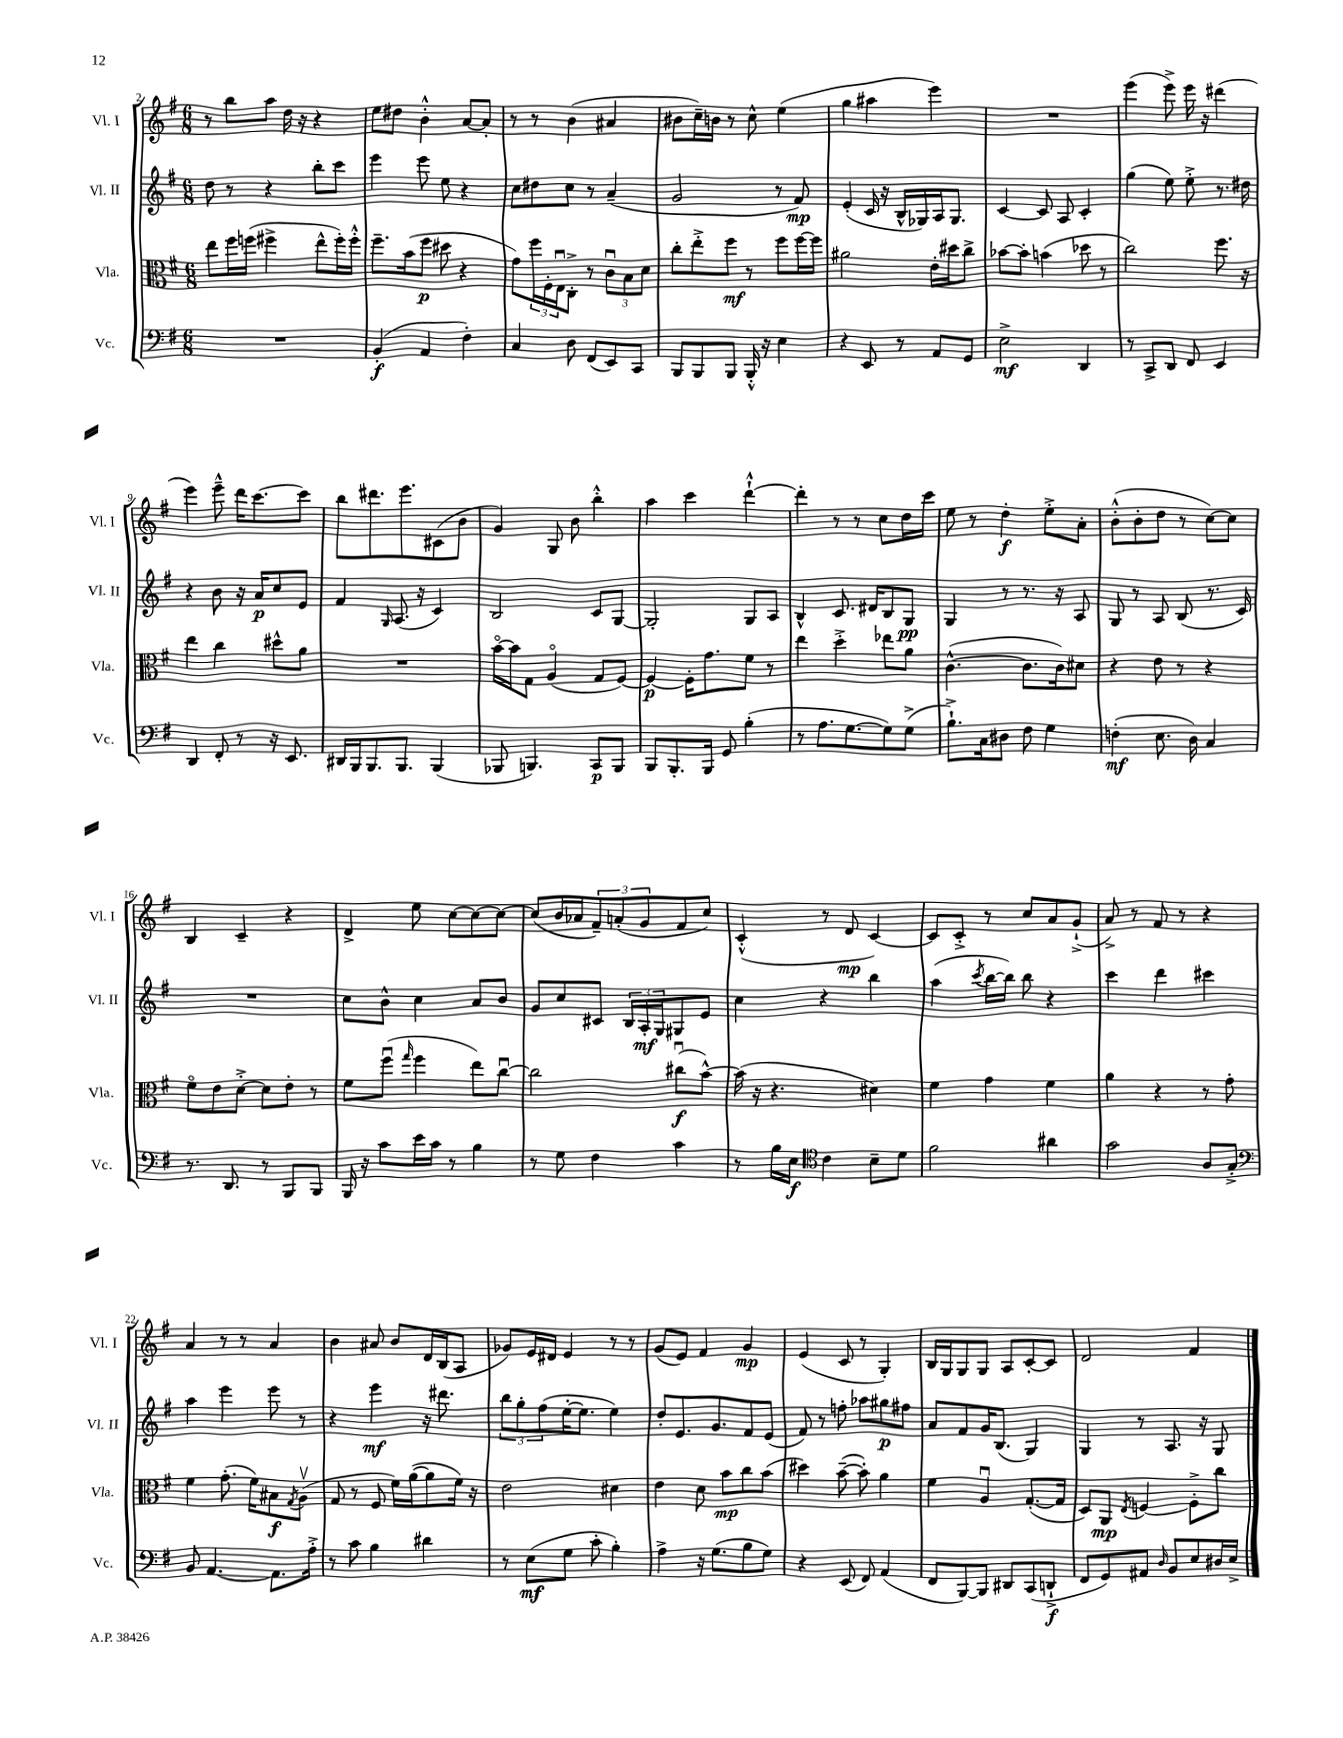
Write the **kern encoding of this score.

**kern	**kern	**kern	**kern
*staff4	*staff3	*staff2	*staff1
*clefF4	*clefC3	*clefG2	*clefG2
*k[f#]	*k[f#]	*k[f#]	*k[f#]
*M6/8	*M6/8	*M6/8	*M6/8
2.r	8ee	8dd	8r
.	16ff#	8r	8bb
.	(16ff	.	.
.	4ff#^	4r	8aa
.	.	.	16dd
.	.	.	16r
.	8ee^^	8bb'	4r
.	16ff#')	8ccc	.
.	16ff#'^^	.	.
=	=	=	=
(4BB'	8.ff#~	4eee	8ee
.	.	.	8dd#
.	(16b	.	.
4AA	8ff#	8eee	4b'^^
.	8dd#	8ee	.
4F#')	4r	4r	[8a
.	.	.	8a']
=	=	=	=
4C	8g)	8cc	8r
.	24ff#	8dd#	8r
.	24F#'	.	.
.	24Eu	.	.
8D	8C'^	8cc	(4b
(8FF#	8r	8r	.
8EE)	12cu	(4a~	4a#
.	12B	.	.
8CC	.	.	.
.	12d	.	.
=	=	=	=
8BBB	8cc'	2g	8b#
8BBB	8ee'^	.	16cc~)
.	.	.	16b
8BBB	8ff#	.	8r
16BBB'^^	8r	.	8cc^^
16r	.	.	.
4E	8ff#	8r	(4ee
.	[16ff#	8f#)	.
.	16ff#]	.	.
=	=	=	=
4r	2a#	(4e'	4gg
8EE	.	16c	4aa#
.	.	16r	.
8r	.	16B^^	.
.	.	16G-)	.
8AA	16e'	16A	4eee)
.	16dd#	8.G-	.
8GG	8cc^	.	.
=	=	=	=
2E^	[8b-	[4c	2.r
.	8b-']	.	.
.	(4b	8c]	.
.	.	8A	.
4DD	8dd-	4c'	.
.	8r	.	.
=	=	=	=
8r	2cc)	(4gg	(4eee
8CC^	.	.	.
8DD	.	8ee)	8eee^)
8FF#	.	8ee'^	16eee
.	.	.	16r
4EE	8.ff#	8.r	(4ddd#
.	16r	16dd#	.
=	=	=	=
4DD	4ee	4r	4eee)
8FF#'	4cc	8b	8eee~^^
8r	.	16r	16ddd
.	.	16a	[8.ccc
16r	8dd#^^	8cc	.
8.EE	.	.	.
.	8a	8e	8ccc]
=	=	=	=
16DD#	2.r	4f#	8bb
16BBB	.	.	.
8.BBB	.	.	8.ddd#
.	.	16qqG	.
.	.	(8.A	.
8.BBB	.	.	8.eee
.	.	16r	.
(4BBB	.	4c)	(8c#
.	.	.	8b
=	=	=	=
8BBB-	[16bo	2B	4g)
.	16b]	.	.
4.BBB)	8G	.	.
.	(4Ao	.	8G
.	.	.	8b
8CC	8G	8c	4bb'^^
8BBB	[8F#)	[8G	.
=	=	=	=
8BBB	4F#_	2G']	4aa
8.BBB'	.	.	.
.	16F#']	.	4ccc
16BBB	8.g	.	.
8GG	.	.	.
(4B'	8f#	8G	[4ddd`^^
.	8r	8A	.
=	=	=	=
8r	4ee	4B^^	4ddd']
8.A	.	.	.
.	4dd'^	8.c	8r
[8.G	.	.	.
.	.	.	8r
.	.	16d#	.
8G])	8ee-	8B	8cc
(8G^	8a	8G	16dd
.	.	.	16ccc
=	=	=	=
8.B`^)	([4.c^^	4G	8ee
.	.	.	8r
16C	.	.	.
8D#	.	8r	4dd'
8F#	8.c]	8.r	.
4G	.	.	8ee'^
.	16c)	16r	.
.	8d#	8A	8a'
=	=	=	=
(4F'	4r	8G	(8b'^^
.	.	8r	8b'
8.E	8e	8A	8dd
.	8r	(8B	8r
16D)	.	.	.
4C	4r	8.r	[8cc)
.	.	.	8cc]
.	.	16c)	.
=	=	=	=
8.r	8f#o	2.r	4B
.	8e	.	.
8.DD	.	.	.
.	[8d'^	.	4c~
8r	8d]	.	.
8BBB	8e'	.	4r
8BBB	8r	.	.
=	=	=	=
16BBB	8f#	8cc	4d^
16r	.	.	.
8c	(8ff#u	8b^^	.
.	16qqgg	.	.
16e	4ff#	4cc	8ee
16c	.	.	.
8r	.	.	[8cc
4B	8ee)	8a	8cc_
.	[8ccu	8b	8cc_
=	=	=	=
8r	2cc]	8g	(8cc]
8G	.	8cc	16b
.	.	.	16a-
4F#	.	8c#	12f#~)
.	.	.	(12a'
.	.	24B	.
.	.	24A'	12g
.	.	24G	.
4c	(8cc#u	8G#	8f#
.	[8b^^)	8e	8cc)
=	=	=	=
8r	(16b]	4cc	(4c'^^
.	16r	.	.
16B	4.r	.	.
16E	.	.	.
*clefC4	*	*	*
4c	.	4r	8r
.	.	.	8d
8B~	4d#)	4bb	[4c)
8d	.	.	.
=	=	=	=
2f#	4f#	(4aa	8c]
.	.	.	8c'^
.	.	8qccc	.
.	4g	[16bb	8r
.	.	16bb])	.
.	.	8bb	8cc
4a#	4f#	4r	8a
.	.	.	(8g`^
=	=	=	=
2g	4a	4ccc	8a^)
.	.	.	8r
.	4r	4ddd	8f#
.	.	.	8r
8A	8r	4ccc#	4r
8G'^	8g'	.	.
=	=	=	=
*clefF4	*	*	*
8BB	4f#	4aa	4a
[4.AA	.	.	.
.	(8.g'	4eee	8r
.	.	.	8r
.	16f#)	.	.
8.AA]	8B#	8eee	4a
.	8qG	.	.
.	(8Av	8r	.
16A'^	.	.	.
=	=	=	=
8r	8G	4r	4b
8c	8r	.	.
4B	8F#	4eee	8a#
.	16f#)	.	8b
.	([16a	.	.
4d#	8a]	16r	16d
.	.	8.ddd#	(16B
.	16f#)	.	8A
.	16r	.	.
=	=	=	=
8r	2e	12bb	8g-)
.	.	12gg'	.
(8E	.	.	16e
.	.	(12ff#	.
.	.	.	16d#
8G	.	[16ee'	4e
.	.	8.ee]	.
8c'	.	.	.
4B')	4d#	4ee)	8r
.	.	.	8r
=	=	=	=
4A^	4e	8dd'	(8g
.	.	8.e	8e)
16r	8d	.	4f#
(8.G	.	8.g	.
.	8b	.	.
8B	8cc	8f#	4g
8G)	(8b	(8e	.
=	=	=	=
4r	4dd#)	8f#)	(4e
.	.	8r	.
(8EE	([8b~	8ff'	8c
8FF#)	8b'])	8aa-	8r
(4AA	4a	8gg#	4G')
.	.	8ff#	.
=	=	=	=
8FF#	4f#	8a	16B
.	.	.	16G
[8BBB)	.	8f#	8G
8BBB]	4Au	16g	8G
.	.	(8.B	.
8DD#	.	.	8A
(8CC	([8.G'	4G)	[8c'
8DD`^	.	.	8c]
.	16G]	.	.
=	=	=	=
8FF#	8D)	4G	2d
8GG)	8AA	.	.
.	8qE	.	.
8AA#	[4F	8r	.
16qqD	.	.	.
8BB	.	8.A	.
8E	8F'^]	.	4f#
.	.	16r	.
16D#	8cc	8G	.
16E^	.	.	.
==	==	==	==
*-	*-	*-	*-
